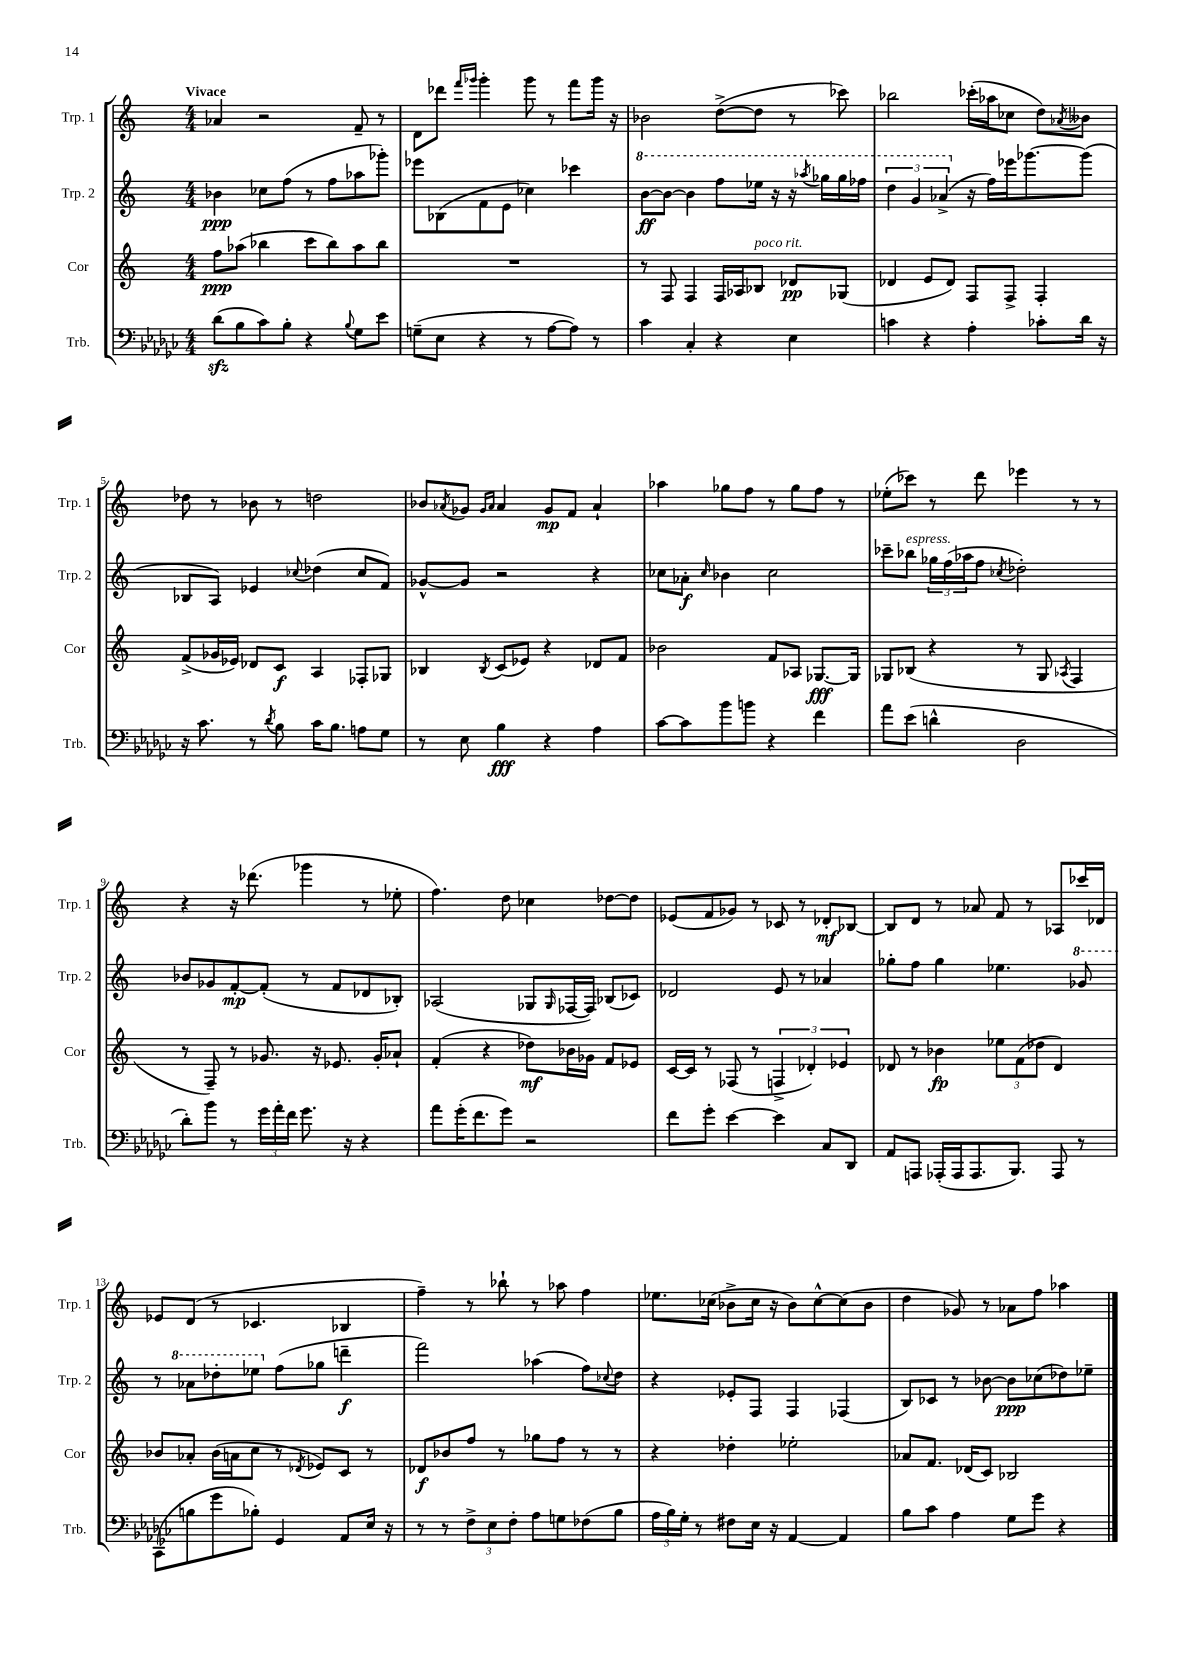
<<
\new StaffGroup <<
\new Staff = "s0" \with { instrumentName = "Trp. 1" shortInstrumentName = "Trp. 1" } {
    \clef treble \key c \major \numericTimeSignature \time 4/4 \tempo "Vivace"
    aes'4 r2 f'8-- r8 |
    d'8 des'''8 \grace { f'''16 ges'''16 } ges'''4-. ges'''8 r8 f'''8 ges'''16 r16 |
    bes'2 d''8~->( d''8 r8 ces'''8) |
    bes''2 ces'''16-.( aes''16 ces''8 d''8) \acciaccatura { aes'8 } beses'8 |
    des''8 r8 bes'8 r8 d''2 |
    bes'8 \acciaccatura { aes'8 } ges'8 \grace { ges'16 aes'16 } aes'4 ges'8\mp f'8 aes'4-! |
    aes''4 ges''8 f''8 r8 ges''8 f''8 r8 |
    ees''8-.( ces'''8) r8 d'''8 ees'''4 r8 r8 |
    r4 r16 des'''8.( ges'''4 r8 ees''8-. |
    f''4.) d''8 ces''4 des''8~ des''8 |
    ees'8( f'8 ges'8) r8 ces'8 r8 des'8-.\mf bes8~ |
    bes8 d'8 r8 aes'8 f'8 r8 aes8 ces'''16 des'16 |
    ees'8 d'8( r8 ces'4. bes4 |
    f''4--) r8 bes''8-! r8 aes''8 f''4 |
    ees''8. ces''16( bes'8-> ces''16 r16 bes'8) ces''8~-^ ces''8( bes'8 |
    d''4 ges'8) r8 aes'8 f''8 aes''4 \bar "|." |
}
\new Staff = "s1" \with { instrumentName = "Trp. 2" shortInstrumentName = "Trp. 2" } {
    \clef treble \key c \major \numericTimeSignature \time 4/4
    bes'4\ppp ces''8 f''8( r8 f''8 aes''8 ges'''8-.) |
    ees'''8 bes8( f'8 e'8 ces''4) ces'''4 |
    \ottava #1 b''8~\ff b''8~ b''4 f'''8 ees'''16 r16 r16 \acciaccatura { aes'''8 } ges'''16 ges'''16 fes'''16 |
    \tuplet 3/2 { d'''4 g''4 aes''4->( \ottava #0 } r16 f''16) ees'''16 ges'''8.~ ges'''8( |
    bes8 a8) ees'4 \appoggiatura { ces''8 } des''4( ces''8 f'8) |
    ges'8~-^ ges'8 r2 r4 |
    ces''8 aes'8-.\f \grace { ces''16 } bes'4 ces''2 |
    ces'''8-- bes''8^\markup { \italic "espress." } \tuplet 3/2 { ges''16 f''16( aes''16 } f''8 \acciaccatura { ces''8 } des''2-.) |
    bes'8 ges'8 f'8~-.\mp f'8-.( r8 f'8 des'8 bes8-.) |
    aes2( ges8 \grace { ges16 } fes16~ fes16) bes8( ces'8) |
    des'2 e'8 r8 aes'4 |
    ges''8-. f''8 ges''4 ees''4. \ottava #1 ges''!8 |
    r8 aes''8 des'''8-. ees'''8 \ottava #0 f''8( ges''8 d'''4--\f |
    f'''2) aes''4( f''8) \appoggiatura { ces''8 } d''8 |
    r4 ees'8-. f8 f4 fes4( |
    b8) ces'8 r8 bes'8~ bes'8\ppp ces''8( des''8) ees''8-- \bar "|." |
}
\new Staff = "s2" \with { instrumentName = "Cor" shortInstrumentName = "Cor" } {
    \clef treble \key c \major \numericTimeSignature \time 4/4
    f''8\ppp aes''8( bes''4 c'''8 bes''8) aes''8 bes''8 |
    R1 |
    r8 f8 f4 f16 aes16 bes8^\markup { \italic "poco rit." } des'8\pp ges8( |
    des'4 e'8 des'8) f8 f8-> f4-. |
    f'8->( ges'16 ees'16) des'8 c'8\f a4 fes8-. ges8 |
    bes4 \acciaccatura { bes8 } c'8( ees'8) r4 des'8 f'8 |
    bes'2 f'8 aes8 ges8.~\fff ges16 |
    ges8 bes8( r4 r8 ges8 \acciaccatura { aes8 } f4 |
    r8 f8--) r8 ges'8. r16 ees'8. ges'16-. aes'8-! |
    f'4-.( r4 des''8\mf) bes'16 ges'16 f'8 ees'8 |
    c'16~ c'16 r8 fes8( r8 \tuplet 3/2 { f4-> des'4-.) ees'4 } |
    des'8 r8 bes'4\fp \tuplet 3/2 { ees''8 f'8( des''8 } des'4) |
    bes'8 aes'8-. bes'16( a'16 c''8 r8 \acciaccatura { des'8 } ees'8) c'8 r8 |
    des'8\f bes'8 f''8 r8 ges''8 f''8 r8 r8 |
    r4 des''4-. ees''2-. |
    aes'8 f'8. des'16( c'8) bes2 \bar "|." |
}
\new Staff = "s3" \with { instrumentName = "Trb." shortInstrumentName = "Trb." } {
    \clef bass \key ges \major \numericTimeSignature \time 4/4
    des'8\sfz( bes8 ces'8) bes8-. r4 \appoggiatura { bes8 } ges8 ees'8 |
    g8--( ees8 r4 r8 aes8~ aes8) r8 |
    ces'4 ces4-. r4 ees4 |
    c'4 r4 aes4-. ces'8-. des'16 r16 |
    r16 ces'8. r8 \acciaccatura { des'8 } bes8 ces'16 bes8. a8 ges8 |
    r8 ees8 bes4\fff r4 aes4 |
    ces'8~ ces'8 bes'8 b'8 r4 f'4 |
    aes'8 ees'8( d'4-^ des2 |
    des'8-.) bes'8 r8 \tuplet 3/2 { ges'16 aes'16-. f'16 } ges'8. r16 r4 |
    aes'8 ges'16-.( f'8. ges'8) r2 |
    f'8 ges'8-. ees'4~ ees'4 ces8 des,8 |
    aes,8 a,,8 aes,,16-.( aes,,16 aes,,8. bes,,8.) aes,,8 r8 |
    ces,8( b8 ges'8 bes8-.) ges,4 aes,8 ees16 r16 |
    r8 r8 \tuplet 3/2 { f8-> ees8 f8-. } aes8 g8 fes8( bes8 |
    \tuplet 3/2 { aes16 bes16) ges16-. } r8 fis8 ees16 r16 aes,4~ aes,4 |
    bes8 ces'8 aes4 ges8 ges'8 r4 \bar "|." |
}
>>
>>
